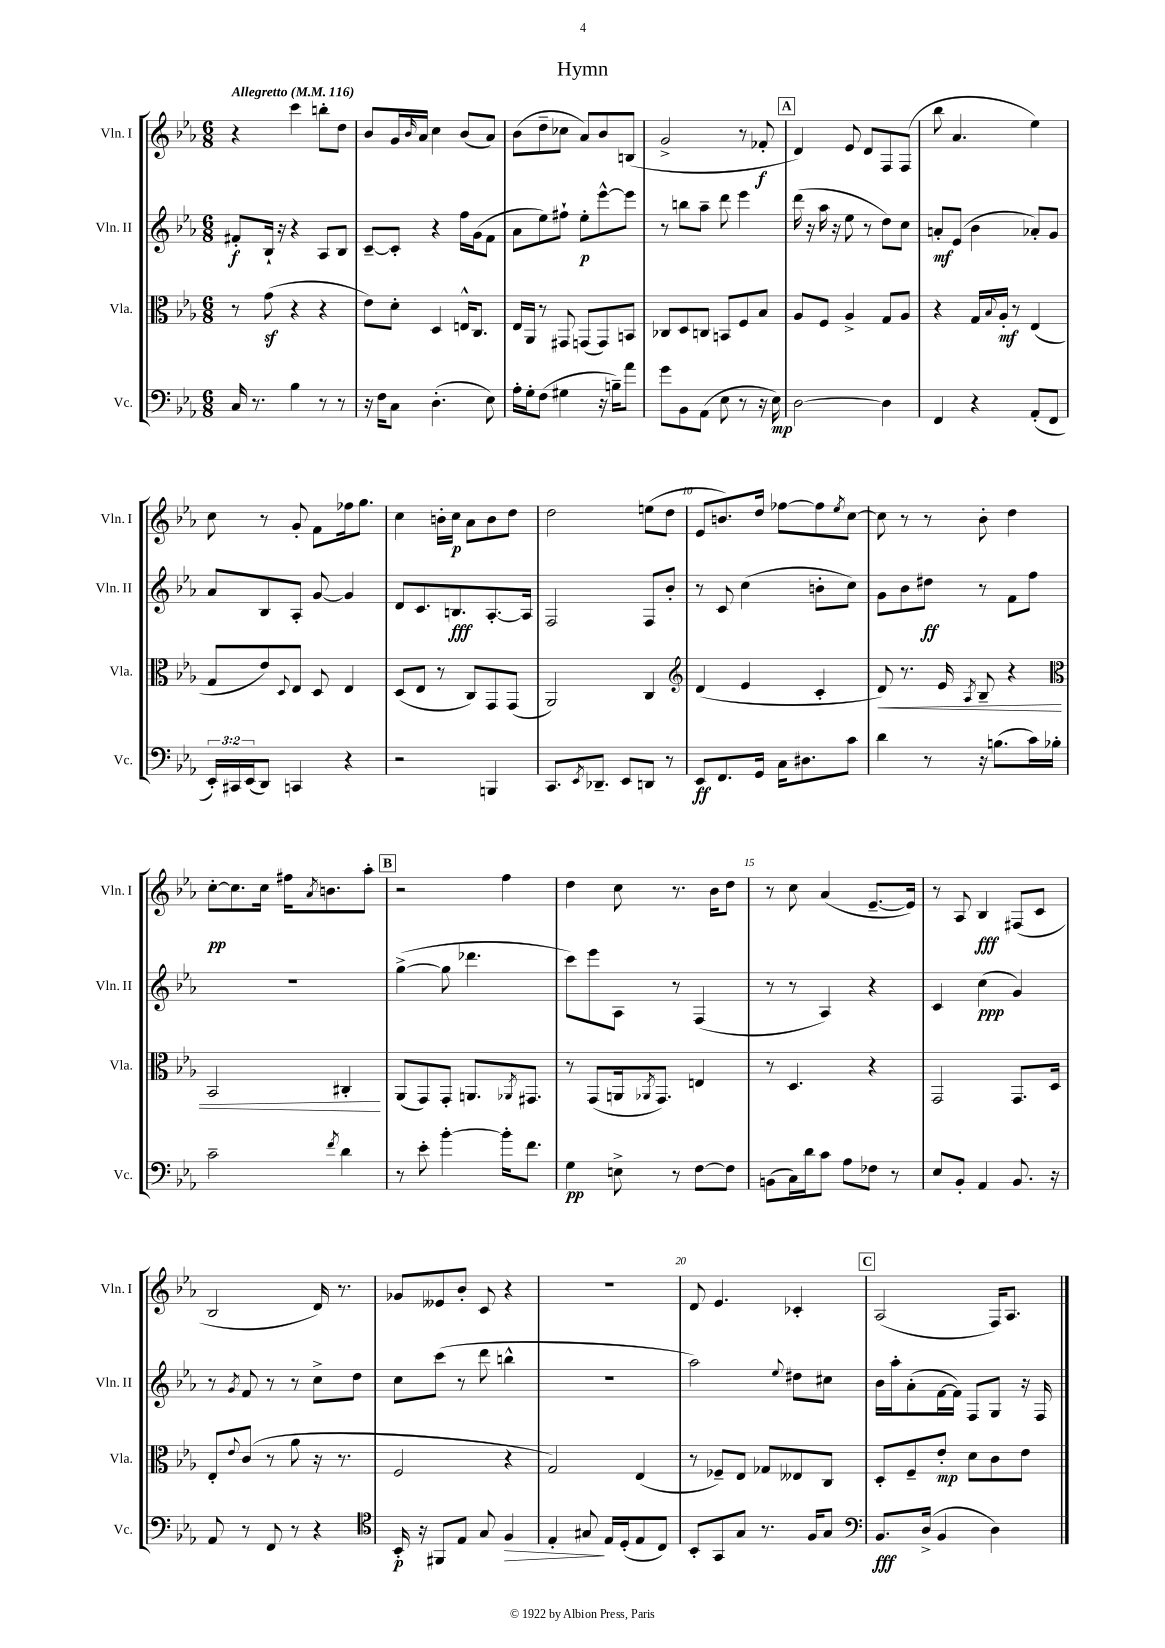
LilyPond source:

\header { title = "Hymn" }
<<
\new StaffGroup <<
\new Staff = "s0" \with { instrumentName = "Vln. I" shortInstrumentName = "Vln. I" } {
    \clef treble \key ees \major \numericTimeSignature \time 6/8 \tempo "Allegretto" 4 = 116
    r4 c'''4 b''8-. d''8 |
    bes'8 g'16 \grace { bes'16 } aes'16 c''4 bes'8( aes'8) |
    bes'8( d''8-- ces''8 aes'8) bes'8 b8( |
    g'2-> r8 fes'8-.\f |
    \mark \markup { \box "A" } d'4) ees'8 d'8 f8 f8( |
    bes''8 aes'4. ees''4) |
    c''8 r8 g'8-. f'8 fes''16 g''8. |
    c''4 b'16-. c''16\p aes'8 b'8 d''8 |
    d''2 e''8( d''8 |
    ees'8 b'8.) d''16 fes''8~ fes''8 \acciaccatura { ees''8 } c''8~ |
    c''8 r8 r8 bes'8-. d''4 |
    c''8~-.\pp c''8. c''16 fis''16 \acciaccatura { aes'8 } b'8. aes''8-. |
    \mark \markup { \box "B" } r2 f''4 |
    d''4 c''8 r8. bes'16 d''8 |
    r8 c''8 aes'4( ees'8.~-- ees'16) |
    r8 aes8 bes4\fff fis8( c'8 |
    bes2 d'16) r8. |
    ges'8 eeses'8 bes'8-. c'8 r4 |
    R2. |
    d'8 ees'4. ces'4-. |
    \mark \markup { \box "C" } aes2( f16) aes8. \bar "|." |
}
\new Staff = "s1" \with { instrumentName = "Vln. II" shortInstrumentName = "Vln. II" } {
    \clef treble \key ees \major \numericTimeSignature \time 6/8
    fis'8-.\f bes16-! r16 r4 aes8 bes8 |
    c'8~-- c'8-. r4 f''16 g'16( f'8 |
    aes'8 ees''8) fis''8-! ees''8-.\p ees'''8~-^ ees'''8 |
    r8 b''8 aes''8-- d'''8 ees'''4 |
    \mark \markup { \box "A" } d'''16( r16 aes''16 r16 ees''8 r8 d''8) c''8 |
    a'8-.\mf ees'8( bes'4 aes'8-.) g'8 |
    aes'8 bes8 aes8-. g'8~ g'4 |
    d'8 c'8. b8.\fff aes8.~-. aes16 |
    f2 f8 bes'8-. |
    r8 c'8 c''4( b'8-. c''8) |
    g'8 bes'8 dis''8\ff r8 f'8 f''8 |
    R2. |
    \mark \markup { \box "B" } g''4~->( g''8 des'''4. |
    c'''8) ees'''8 aes8 r8 f4( |
    r8 r8 aes4) r4 |
    c'4 c''4\ppp( g'4) |
    r8 \acciaccatura { g'8 } f'8 r8 r8 c''8-> d''8 |
    c''8 c'''8( r8 d'''8 b''4-^ |
    R2. |
    aes''2) \appoggiatura { ees''8 } dis''8 cis''8 |
    \mark \markup { \box "C" } bes'16 aes''16-. aes'8-.( f'16~ f'16) f8 g8 r16 f16 \bar "|." |
}
\new Staff = "s2" \with { instrumentName = "Vla." shortInstrumentName = "Vla." } {
    \clef alto \key ees \major \numericTimeSignature \time 6/8
    r8 g'8\sf( r4 r4 |
    ees'8) d'8-. d4 e16-^ c8. |
    ees16 aes,16 r8 gis,8 g,8( g,8) b,8 |
    ces8 d8 c8 b,8 f8 bes8 |
    \mark \markup { \box "A" } aes8 f8 aes4-> g8 aes8 |
    r4 g16 \appoggiatura { bes8 } aes16-.\mf r8 ees4( |
    g8 ees'8) \appoggiatura { d8 } ees8 d8 ees4 |
    d8( ees8 r8 c8) g,8 g,8( |
    aes,2) c4 |
    \clef treble d'4( ees'4 c'4-. |
    d'8\<) r8. ees'16 \acciaccatura { aes8 } bes8-- r4 |
    \clef alto bes,2 cis4-.\! |
    \mark \markup { \box "B" } aes,8( g,8) g,8-. a,8. \acciaccatura { aes,8 } gis,8. |
    r8 g,8( a,16 \acciaccatura { aes,8 } g,8.) e4 |
    r8 d4. r4 |
    g,2 g,8. d16 |
    ees8-. \appoggiatura { ees'8 } c'8( r8 aes'8 r16 r8. |
    f2 r4 |
    g2) ees4( |
    r8 fes8--) ees8 ges8 eeses8 c8 |
    \mark \markup { \box "C" } d8-. f8-- ees'8-.\mp d'8 c'8 ees'8 \bar "|." |
}
\new Staff = "s3" \with { instrumentName = "Vc." shortInstrumentName = "Vc." } {
    \clef bass \key ees \major \numericTimeSignature \time 6/8 \override Staff.TupletNumber.text = #tuplet-number::calc-fraction-text
    c16 r8. bes4 r8 r8 |
    r16 f16 c8 d4.-.( ees8) |
    aes16-. g16-. f8( gis4 r16 b16--) aes'8 |
    g'8 bes,8 aes,8( ees8 r8 r16 ees16\mp) |
    \mark \markup { \box "A" } d2~ d4 |
    f,4 r4 aes,8-.( f,8 |
    \tuplet 3/2 { ees,16-.) cis,16 ees,16( } d,8) c,4 r4 |
    r2 b,,4 |
    c,8. \acciaccatura { ees,8 } des,8.-- ees,8 d,8 r8 |
    ees,8\ff f,8. g,16 c16 dis8. c'8 |
    d'4 r8 r16 b8.( c'16) bes16-. |
    c'2-- \acciaccatura { f'8 } d'4 |
    \mark \markup { \box "B" } r8 ees'8-. bes'4~-. bes'16-. f'8. |
    g4\pp e8-> r8 f8~ f8 |
    b,8( c16) d'16 c'8 aes8 fes8 r8 |
    ees8 bes,8-. aes,4 bes,8. r16 |
    aes,8 r8 f,8 r8 r4 |
    \clef tenor bes,16-.\p r16 fis,8 ees8 g8 f4\> |
    ees4-. gis8\! ees16 d16-.( ees8 c8) |
    bes,8-. g,8 g8 r8. f16 g8 |
    \mark \markup { \box "C" } \clef bass bes,8.\fff d16->( bes,4 d4) \bar "|." |
}
>>
>>
\layout { \context { \Score \override BarNumber.break-visibility = ##(#f #t #t) barNumberVisibility = #(every-nth-bar-number-visible 5) } }
